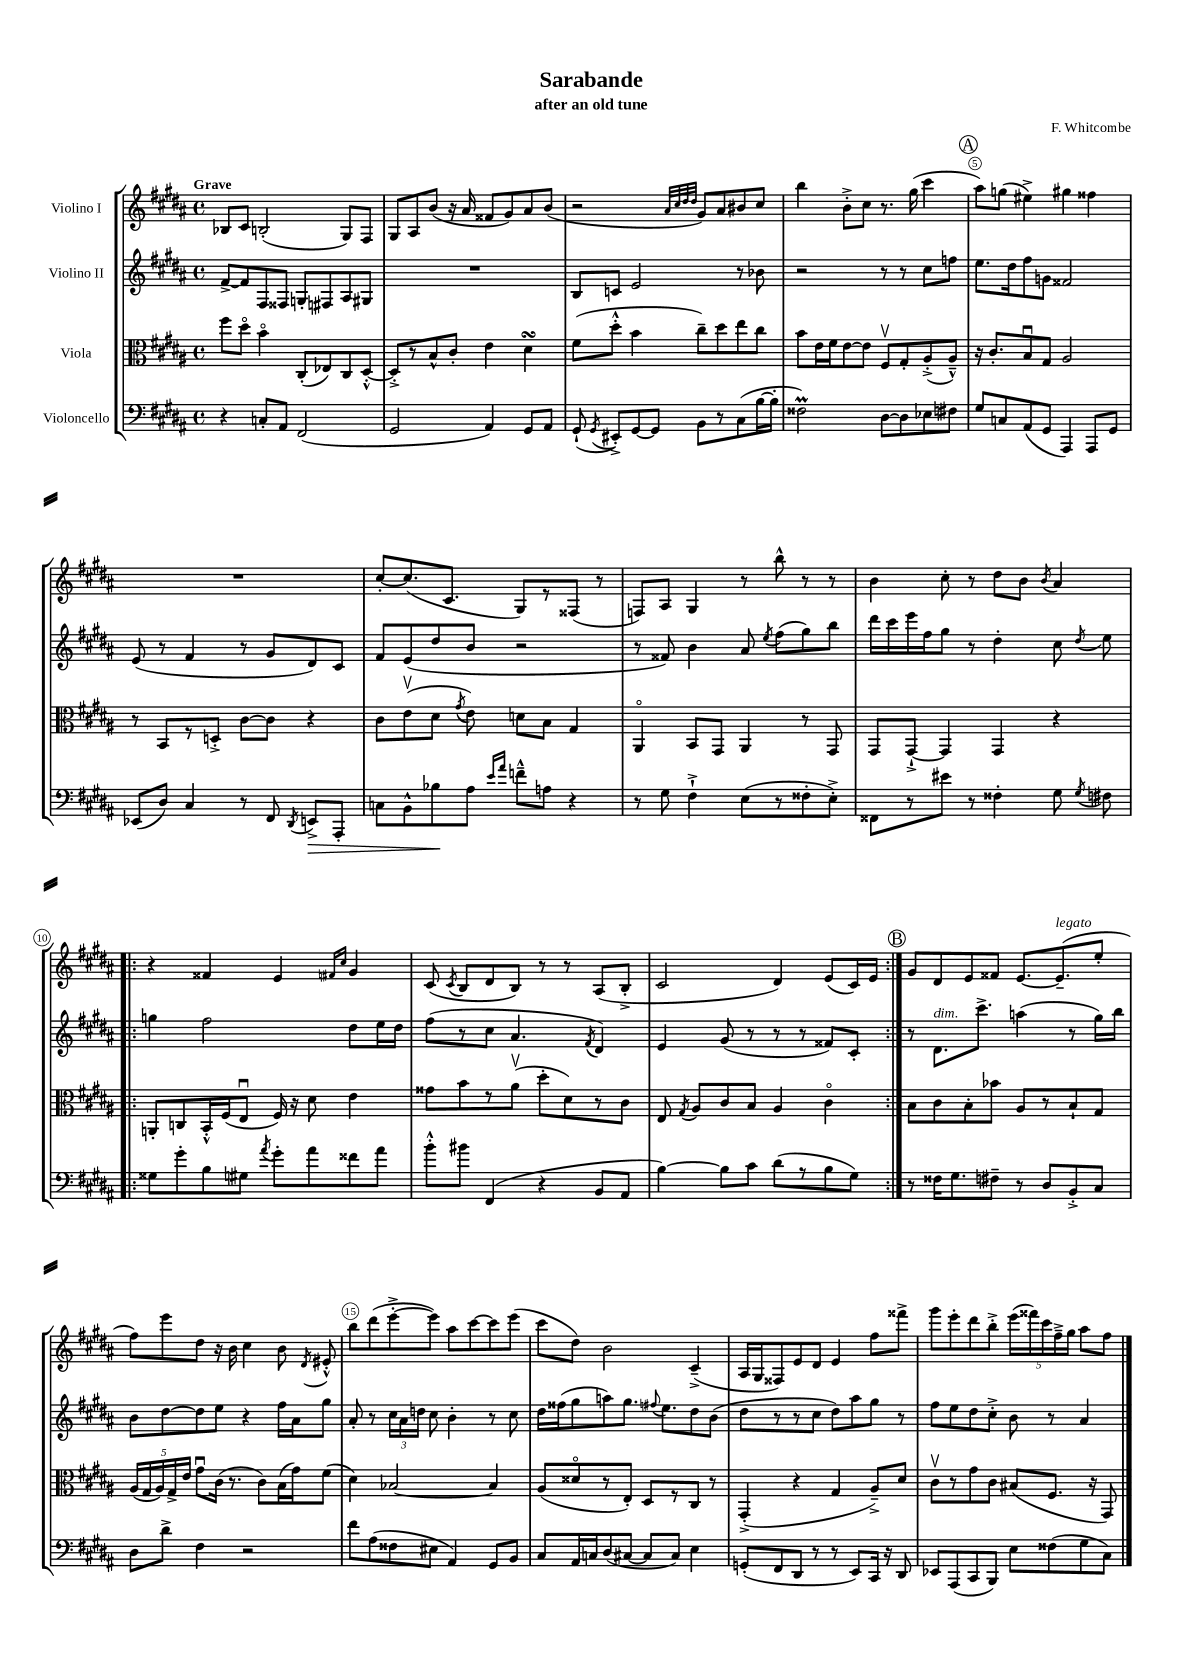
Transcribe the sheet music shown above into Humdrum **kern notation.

**kern	**kern	**kern	**kern
*staff4	*staff3	*staff2	*staff1
*clefF4	*clefC3	*clefG2	*clefG2
*k[f#c#g#d#a#]	*k[f#c#g#d#a#]	*k[f#c#g#d#a#]	*k[f#c#g#d#a#]
*M4/4	*M4/4	*M4/4	*M4/4
*met(c)	*met(c)	*met(c)	*met(c)
4r	8ff#	[8f#^	8B-
.	8dd#o	8f#]	8c#
8C'	4bo	8F#	(2B'
8AA#	.	8F##	.
(2FF#	(8C#'	8G'	.
.	8E-)	8F#	.
.	8C#	8A#	8G#)
.	[8D#'^^	8G#	8F#
=	=	=	=
2GG#	8D#'^]	1r	8G#
.	8r	.	8A#
.	8B^^	.	(8b
.	8c#'	.	16r
.	.	.	16a#
4AA#)	4e	.	8f##
.	.	.	8g#)
8GG#	4d#	.	8a#
8AA#	.	.	(8b
=	=	=	=
(8GG#`	(8f#	8B	2r
8qGG#	.	.	.
8EE#'^)	8dd#'^^	8c	.
[8GG#	4b	2e	.
8GG#]	.	.	.
.	.	.	32qqa#
.	.	.	32qqcc#
.	.	.	32qqdd#
.	.	.	32qqdd#
8BB	8cc#~)	.	8g#)
8r	8dd#	.	8a#
(8C#	8ee	8r	8b#
[16B	8cc#	8b-	8cc#
16B']	.	.	.
=	=	=	=
2F##)	8b	2r	4bb
.	16e	.	.
.	16f#	.	.
.	[8e	.	8b'^
.	8e]	.	8cc#
[8D#	8F#v	8r	8.r
8D#]	8G#'	8r	.
.	.	.	(16gg#
8E-	(8A#'^	8cc#	4ccc#
8F#	8A#~^^)	8ff	.
=	=	=	=
8G#	16r	8.ee	8aa#)
.	8.c#'	.	.
8C	.	.	(8gg
.	.	16dd#	.
(8AA#	8Bu	8ff#	4ee#^)
8GG#	8G#	8g	.
4AAA#)	2A#	2f##	4gg#
8AAA#	.	.	4ff##
8GG#	.	.	.
=	=	=	=
(8EE-	8r	(8e	1r
8D#)	8BB	8r	.
4C#	8r	4f#	.
.	8D'^	.	.
8r	[8c#	8r	.
8FF#	8c#]	8g#	.
8qDD#	.	.	.
8EE^	4r	8d#)	.
8AAA#'	.	8c#	.
=	=	=	=
8C	8c#	8f#	[8cc#'
8BB^^	(8ev	(8e	(8.cc#]
8B-	8d#	8dd#	.
.	.	.	8.c#
.	8qg#	.	.
8A#	8e)	8b	.
16qqe	.	.	.
16qqa#	.	.	.
8f~^^	8d	2r	8G#)
8A	8B	.	8r
4r	4G#	.	(8F##
.	.	.	8r
=	=	=	=
8r	4AA#o	8r	8F)
8G#	.	8f##)	8A#
4F#`^	8BB	4b	4G#
.	8GG#	.	.
(8E	4AA#	8a#	8r
.	.	8qee	.
8r	.	(8ff#	8bb^^
8F##'	8r	8gg#)	8r
8E'^)	8GG#	8bb	8r
=	=	=	=
8FF##	8GG#	16ddd#	4b
.	.	16ccc#	.
8r	[8GG#`^	16eee	.
.	.	16ff#	.
8e#	4GG#]	8gg#	8cc#'
8r	.	8r	8r
4F##'	4GG#	4dd#'	8dd#
.	.	.	8b
.	.	.	8qb
8G#	4r	8cc#	4a#
8qG#	.	8qdd#	.
8F#	.	8ee	.
=!|:	=!|:	=!|:	=!|:
8G##	8AA'	4gg	4r
8g#'	8C	.	.
8B	16BB'^^	2ff#	4f##
.	(16F#	.	.
8G#	8Eu	.	.
8qa#	.	.	.
8g#'	16F#)	.	4e
.	16r	.	.
8a#	8d#	.	.
.	.	.	16qqf#
.	.	.	16qqcc#
8f##	4e	8dd#	4g#
8a#	.	16ee	.
.	.	16dd#	.
=	=	=	=
8b'^^	8g##	(8ff#	(8c#
.	.	.	8qc#
8b#	8b	8r	8B
(4FF#	8r	8cc#	8d#
.	(8a#v	4.a#	8B)
4r	8dd#'	.	8r
.	8d#)	.	8r
.	.	8qf#	.
8BB	8r	4d#)	(8A#
8AA#	8c#	.	8B'^
=	=	=	=
[4B)	8E	4e	2c#
.	8qG#	.	.
.	8A#	.	.
8B]	8c#	(8g#	.
8c#	8B	8r	.
(8d#	4A#	8r	4d#)
8r	.	8r	.
8B	4c#o	8f##)	(8e
8G#)	.	8c#'	16c#)
.	.	.	16e
=:|!	=:|!	=:|!	=:|!
8r	8B	8r	8g#
16F##	8c#	8.d#	8d#
8.G#	.	.	.
.	8B'	.	8e
.	.	8.ccc#^	.
8F#~	8b-	.	8f##
8r	8A#	(4aa	[8.e
8D#	8r	.	.
.	.	.	(8.e~]
8BB'^	8B`	8r	.
8C#	8G#	16gg#)	8ee'
.	.	16bb	.
=	=	=	=
8D#	(20A#	8b	8ff#)
.	20G#	.	.
.	20A#)	.	.
8d#^	.	[8dd#	8eee
.	20G#^	.	.
.	20e	.	.
4F#	8g#u	8dd#]	8dd#
.	(16c#	8ee	16r
.	8.r	.	16b
2r	.	4r	4cc#
.	8c#)	.	.
.	(16B	16ff#	8b
.	16g#)	16a#	.
.	.	.	8qd#
.	(8f#	8gg#	8e#'^^
=	=	=	=
8f#	4d#)	8a#'	8bb
(8A#	.	8r	(8ddd#
8F##	[2B-	24cc#	[8eee'^
.	.	24a#	.
.	.	24dd	.
8E#	.	8cc#	8eee])
4AA#)	.	4b'	8aa#
.	.	.	[8ccc#
8GG#	4B-]	8r	8ccc#]
8BB	.	8cc#	(8eee
=	=	=	=
8C#	(8A#	16dd#	8ccc#
.	.	(16ff##	.
16AA#	8d##o	8gg#	8dd#)
16C	.	.	.
(8D#	8r	8aa)	2b
[8C#	8E')	8.gg#	.
8C#]	8D#	.	.
.	.	8qqff#	.
.	.	8.ee	.
8C#)	8r	.	.
4E	8C#	8dd#	(4c#~^
.	8r	(8b	.
=	=	=	=
(8GG'	(4GG#'^	8dd#	16A#
.	.	.	16G#
8FF#	.	8r	8F##)
8DD#	4r	8r	8e
8r	.	8cc#	8d#
8r	4G#	8dd#)	4e
8EE)	.	8aa#	.
16CC#	8A#~^)	8gg#	8ff#
16r	.	.	.
8DD#	8d#	8r	8fff##^
=	=	=	=
8EE-	8c#v	8ff#	8ggg#
(8AAA#	8r	8ee	8eee'
8CC#	8g#	8dd#	8ddd#
8BBB)	8c#	8cc#'^	8bb'^
8E	(8B#	8b	(20eee
.	.	.	20fff##)
.	.	.	20ccc#
(8F##	8.F#	8r	.
.	.	.	20ff#~^
.	.	.	20gg#
8G#	.	4a#	8aa#
.	16r	.	.
8C#)	8GG#)	.	8ff#
==	==	==	==
*-	*-	*-	*-
